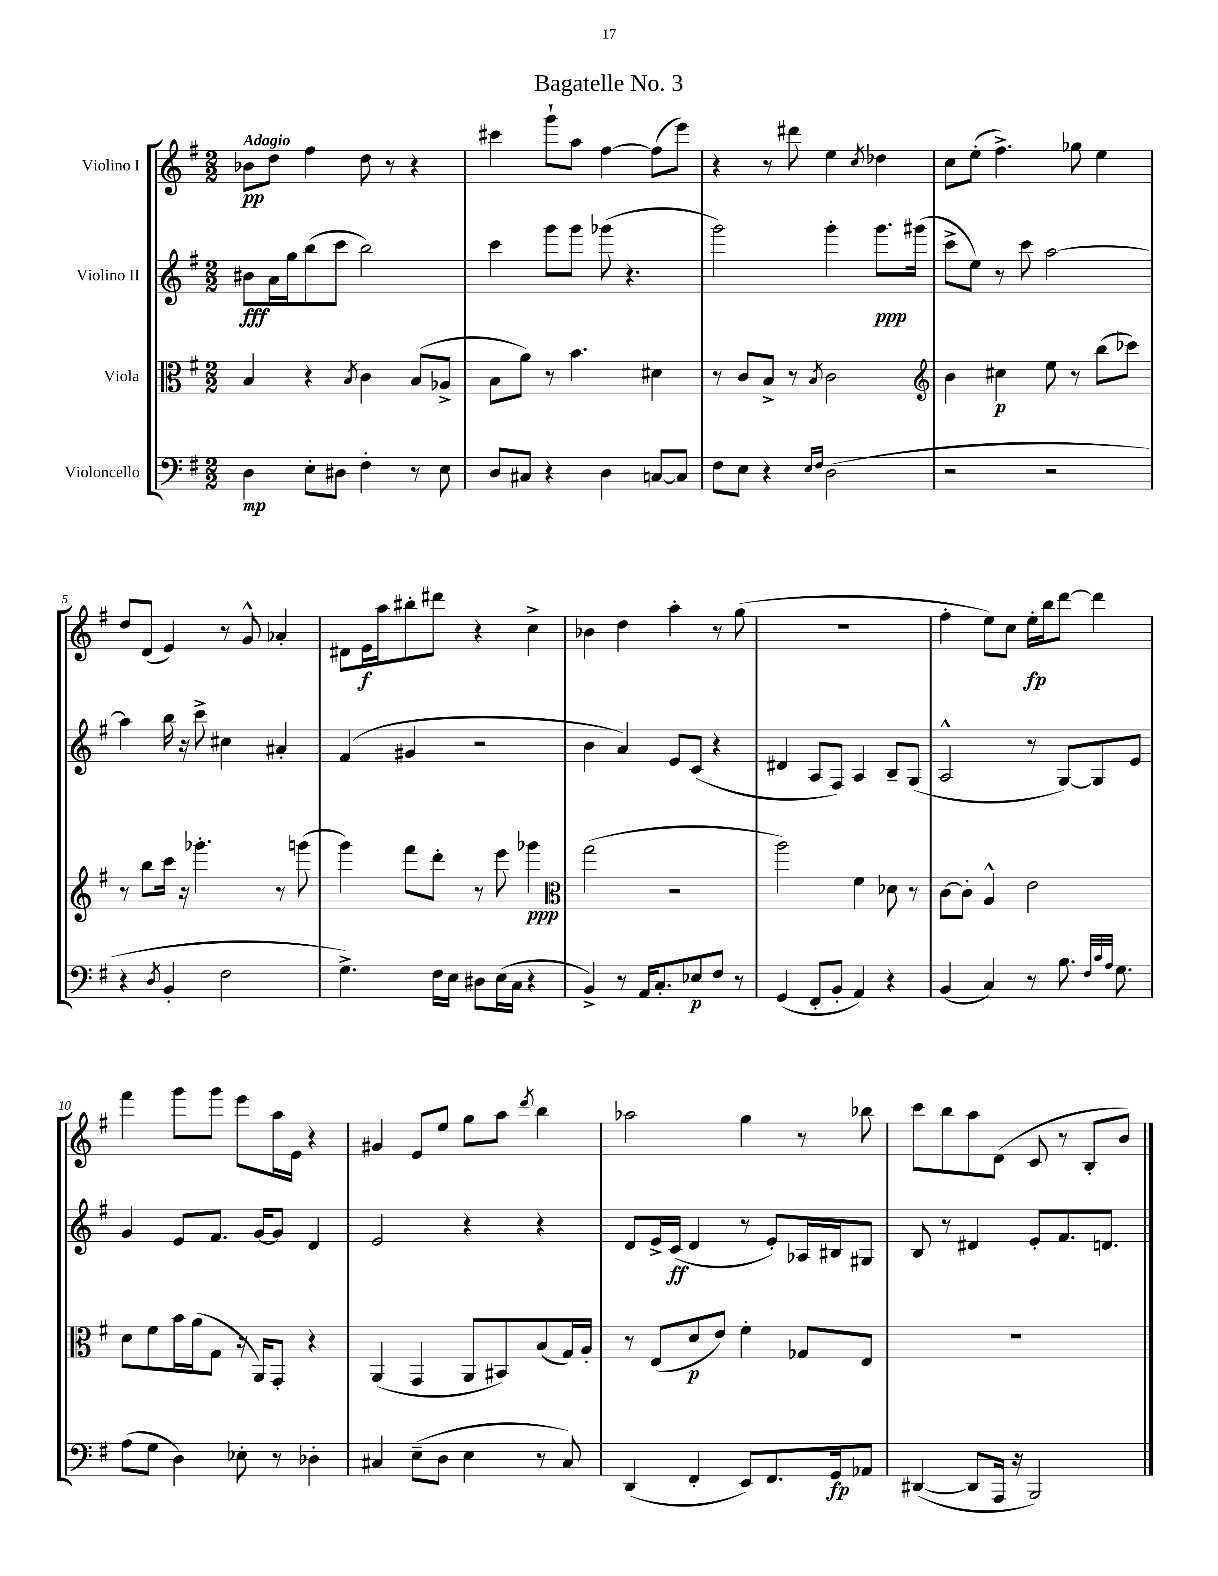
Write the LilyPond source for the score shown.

\header { title = "Bagatelle No. 3" }
<<
\new StaffGroup <<
\new Staff = "s0" \with { instrumentName = "Violino I" } {
    \clef treble \key g \major \numericTimeSignature \time 2/2 \tempo "Adagio"
    bes'8\pp d''8 fis''4 d''8 r8 r4 |
    cis'''4 g'''8-! a''8 fis''4~ fis''8( e'''8) |
    r4 r8 dis'''8 e''4 \acciaccatura { c''8 } des''4 |
    c''8 e''8-.( fis''4.->) ges''8 e''4 |
    d''8 d'8( e'4) r8 g'8-^ aes'4-. |
    dis'8 e'16\f a''16 bis''8-. dis'''8 r4 c''4-> |
    bes'4 d''4 a''4-. r8 g''8( |
    R1 |
    fis''4-. e''8) c''8 e''16-.\fp b''16 d'''8~ d'''4 |
    fis'''4 g'''8 g'''8 e'''8 a''16 e'16 r4 |
    gis'4 e'8 e''8 g''8 a''8 \acciaccatura { d'''8 } b''4 |
    aes''2 g''4 r8 bes''8 |
    c'''8 b''8 a''8 d'8( c'8 r8 b8-. b'8) \bar "|." |
}
\new Staff = "s1" \with { instrumentName = "Violino II" } {
    \clef treble \key g \major \numericTimeSignature \time 2/2
    bis'8\fff a'16 g''16 b''8( c'''8 b''2) |
    c'''4 g'''8 g'''8 ges'''8( r4. |
    g'''2) g'''4-. g'''8.\ppp gis'''16( |
    c'''8-> e''8) r8 c'''8 a''2~ |
    a''4 b''16 r16 c'''8-> cis''4 ais'4-. |
    fis'4( gis'4 r2 |
    b'4 a'4) e'8 c'8( r4 |
    dis'4 a8 fis8) a4 b8-- g8( |
    a2-^ r8 g8~) g8 e'8 |
    g'4 e'8 fis'8. g'16~ g'8 d'4 |
    e'2 r4 r4 |
    d'8 e'16-> c'16\ff( d'4 r8 e'8-.) aes16 bis16 gis8 |
    b8 r8 dis'4 e'8-. fis'8. d'8. \bar "|." |
}
\new Staff = "s2" \with { instrumentName = "Viola" } {
    \clef alto \key g \major \numericTimeSignature \time 2/2
    b4 r4 \acciaccatura { b8 } c'4 b8( aes8-> |
    b8 a'8) r8 b'4. dis'4 |
    r8 c'8 b8-> r8 \acciaccatura { b8 } c'2 |
    \clef treble b'4 cis''4\p e''8 r8 b''8( ces'''8) |
    r8 b''8 c'''16 r16 ges'''4.-. r8 g'''8( |
    g'''4) fis'''8 d'''8-. r8 e'''8 ges'''4\ppp |
    \clef alto g''2( r2 |
    a''2) fis'4 des'8 r8 |
    c'8~ c'8-. a4-^ e'2 |
    d'8 fis'8 b'16 a'16( g8 r16 a,16) g,8-. r4 |
    a,4( g,4 a,8 bis,8) b8( g16) a16-. |
    r8 e8( d'8\p e'8) fis'4-. ges8 e8 |
    R1 \bar "|." |
}
\new Staff = "s3" \with { instrumentName = "Violoncello" } {
    \clef bass \key g \major \numericTimeSignature \time 2/2
    d4\mp e8-. dis8 fis4-. r8 e8 |
    d8 cis8 r4 d4 c8~ c8 |
    fis8 e8 r4 \grace { e16 fis16 } d2( |
    r2 r2 |
    r4 \acciaccatura { d8 } b,4-. fis2 |
    g4.->) fis16 e16 dis8 e16( c16 r4 |
    b,4->) r8 a,16 c8.-. ees8\p fis8 r8 |
    g,4( fis,8-. b,8-. a,4) r4 |
    b,4( c4) r8 b8. \grace { fis32 c'32 a32 } g8. |
    a8( g8 d4) ees8-. r8 des4-. |
    cis4 e8--( d8 e4 r8 cis8) |
    d,4( fis,4-. e,8) fis,8. g,16\fp aes,8 |
    dis,4~( dis,8 a,,16 r16 b,,2) \bar "|." |
}
>>
>>
